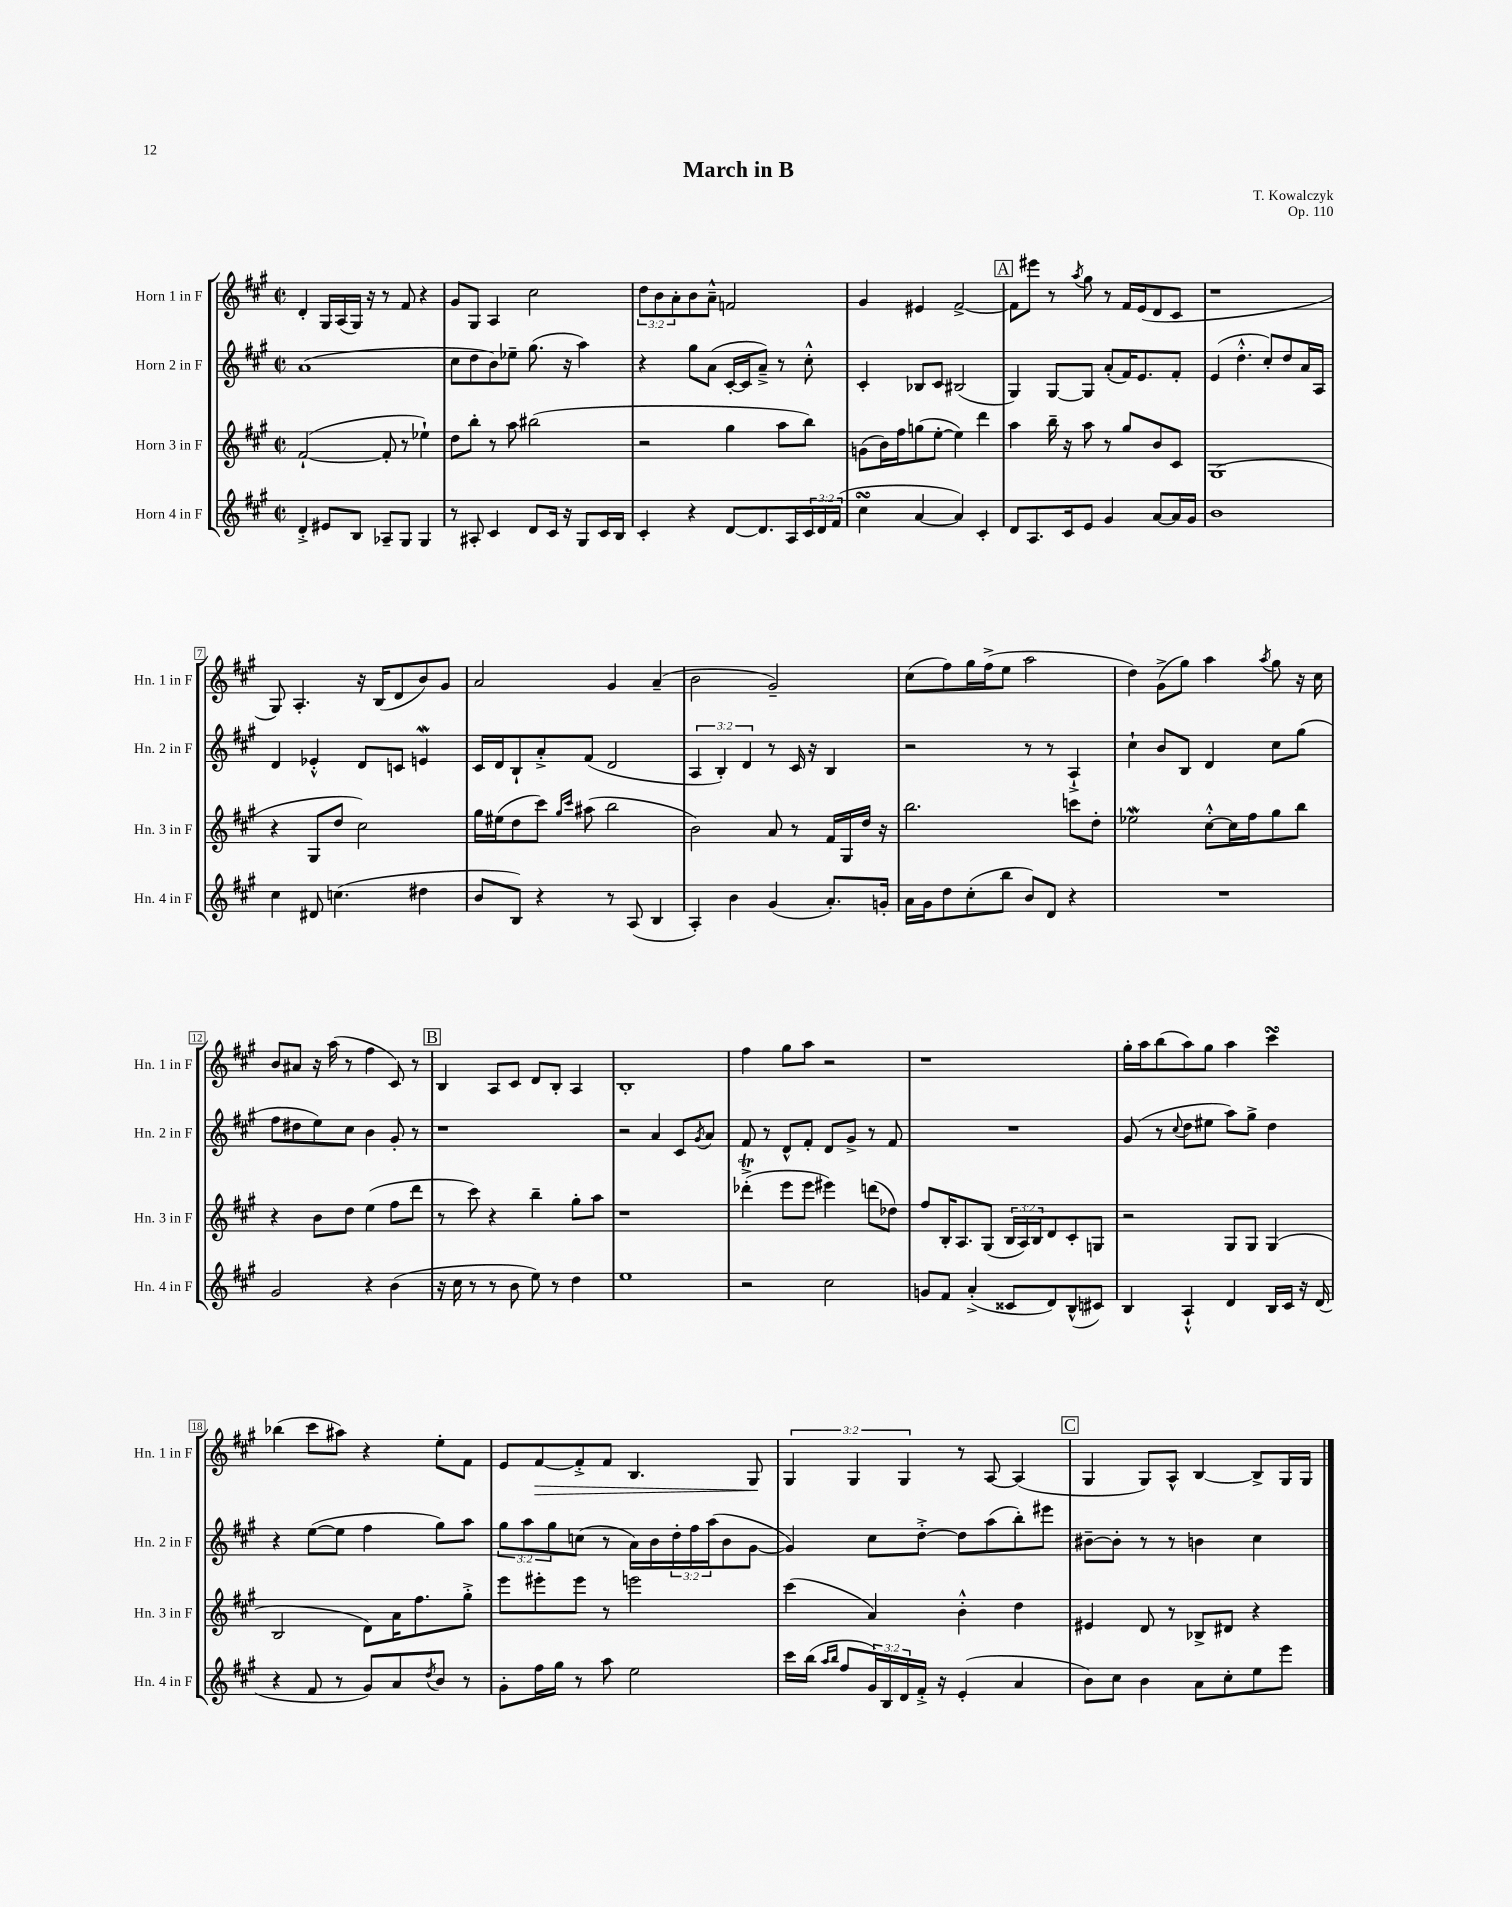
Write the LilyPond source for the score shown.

\header { title = "March in B" composer = "T. Kowalczyk" opus = "Op. 110" }
<<
\new StaffGroup <<
\new Staff = "s0" \with { instrumentName = "Horn 1 in F" shortInstrumentName = "Hn. 1 in F" } {
    \clef treble \key a \major \defaultTimeSignature \time 2/2 \override Staff.TupletNumber.text = #tuplet-number::calc-fraction-text
    d'4-. gis16 a16( gis16) r16 r8 fis'8 r4 |
    gis'8 gis8 a4 cis''2 |
    \tuplet 3/2 { d''8 b'8 a'8-. } b'8 a'8---^ f'2 |
    gis'4 eis'4 fis'2~-> |
    \mark \markup { \box "A" } fis'8 eis'''8 r8 \acciaccatura { a''8 } gis''8 r8 fis'16 e'16( d'8 cis'8 |
    r1 |
    gis8) a4.-. r16 b16( d'8 b'8) gis'8 |
    a'2 gis'4 a'4--( |
    b'2 gis'2--) |
    cis''8( fis''8) gis''16 fis''16->( e''8 a''2 |
    d''4) gis'8->( gis''8) a''4 \acciaccatura { a''8 } gis''8 r16 cis''16 |
    b'8 ais'8 r16 a''16( r8 fis''4 cis'8) r8 |
    \mark \markup { \box "B" } b4 a8 cis'8 d'8 b8-. a4 |
    b1-. |
    fis''4 gis''8 a''8 r2 |
    r1 |
    gis''16-. a''16 b''8( a''8) gis''8 a''4 cis'''4\turn |
    bes''4( cis'''8 ais''8) r4 e''8-. fis'8 |
    e'8 fis'8~\> fis'8-.-> fis'8 b4. gis8\! |
    \tuplet 3/2 { gis4 gis4 gis4 } r8 a8~ a4( |
    \mark \markup { \box "C" } gis4 gis8) a8-^ b4~ b8-> gis16 gis16 \bar "|." |
}
\new Staff = "s1" \with { instrumentName = "Horn 2 in F" shortInstrumentName = "Hn. 2 in F" } {
    \clef treble \key a \major \defaultTimeSignature \time 2/2 \override Staff.TupletNumber.text = #tuplet-number::calc-fraction-text
    a'1( |
    cis''8 d''8 b'8) ees''8-- gis''8.( r16 a''4) |
    r4 gis''8 a'8( cis'16~-. cis'16 a'8--->) r8 cis''8-.-^ |
    cis'4-. bes8 cis'8 bis2( |
    \mark \markup { \box "A" } gis4) gis8~ gis8 a'8-.( fis'16) e'8. fis'8-. |
    e'4( d''4.-.-^ cis''8-.) d''8 a'16 a16 |
    d'4 ees'4-.-^ d'8 c'8 e'4\mordent |
    cis'16 d'16 b8-! a'8-.-> fis'8( d'2 |
    \tuplet 3/2 { a4 b4-.) d'4 } r8 cis'16 r16 b4 |
    r2 r8 r8 a4-!-> |
    cis''4-! b'8 b8 d'4 cis''8 gis''8( |
    fis''8 dis''8 e''8) cis''8 b'4 gis'8-. r8 |
    \mark \markup { \box "B" } r1 |
    r2 a'4 cis'8 \acciaccatura { gis'8 } a'8 |
    fis'8 r8 d'8-^ fis'8-. d'8 gis'8-> r8 fis'8 |
    R1 |
    gis'8( r8 \appoggiatura { cis''8 } d''8 eis''8 a''8) gis''8-> d''4 |
    r4 e''8~( e''8 fis''4 gis''8) a''8 |
    \tuplet 3/2 { gis''8 a''8 gis''8 } c''8( r8 a'16) b'16 \tuplet 3/2 { d''16-. fis''16 a''16( } b'8 gis'8~ |
    gis'4) cis''8 d''8~-.-> d''8 a''8( b''8-.) eis'''8 |
    \mark \markup { \box "C" } bis'8~-- bis'8-. r8 r8 b'4 cis''4 \bar "|." |
}
\new Staff = "s2" \with { instrumentName = "Horn 3 in F" shortInstrumentName = "Hn. 3 in F" } {
    \clef treble \key a \major \defaultTimeSignature \time 2/2 \override Staff.TupletNumber.text = #tuplet-number::calc-fraction-text
    fis'2~-!( fis'8-. r8 ees''4-!) |
    d''8 b''8-. r8 a''8 bis''2( |
    r2 gis''4 a''8 b''8) |
    g'8( b'16) fis''16 g''8( e''8~-. e''4) d'''4 |
    \mark \markup { \box "A" } a''4 b''16-- r16 a''8 r8 gis''8 b'8 cis'8 |
    gis1( |
    r4 gis8 d''8 cis''2) |
    gis''16 eis''16( d''8 cis'''8) \grace { gis''16 cis'''16 } ais''8( b''2 |
    b'2) a'8 r8 fis'16 gis16 d''16 r16 |
    b''2. c'''8 d''8-. |
    ees''2\mordent cis''8~-.-^ cis''16 fis''16 gis''8 b''8 |
    r4 b'8 d''8 e''4( fis''8 d'''8 |
    \mark \markup { \box "B" } r8 cis'''8) r4 b''4-- gis''8-. a''8 |
    r1 |
    des'''4-.->\trill( e'''8 e'''8 eis'''4) d'''8( des''8) |
    fis''8 b16-. a8. gis8( \tuplet 3/2 { b16 a16) b16 } d'8 cis'8-. g8 |
    r2 gis8 gis8 gis4( |
    b2 d'8) a'16 fis''8. gis''8-.-> |
    e'''8 eis'''8-. eis'''8 r8 e'''2 |
    cis'''4( a'4) b'4-.-^ d''4 |
    \mark \markup { \box "C" } eis'4 d'8 r8 bes8-> dis'8 r4 \bar "|." |
}
\new Staff = "s3" \with { instrumentName = "Horn 4 in F" shortInstrumentName = "Hn. 4 in F" } {
    \clef treble \key a \major \defaultTimeSignature \time 2/2 \override Staff.TupletNumber.text = #tuplet-number::calc-fraction-text
    d'4-.-> eis'8 b8 aes8-- gis8 gis4 |
    r8 ais8-. cis'4 d'8 cis'16 r16 gis8 cis'16 b16 |
    cis'4-. r4 d'8~ d'8. a16 \tuplet 3/2 { cis'16 d'16 fis'16( } |
    cis''4\turn a'4~ a'4) cis'4-. |
    \mark \markup { \box "A" } d'8 a8. cis'16 e'8 gis'4 a'8~ a'16 gis'16 |
    b'1 |
    cis''4 dis'8 c''4.( dis''4 |
    b'8 b8) r4 r8 a8( b4 |
    a4-.) b'4 gis'4( a'8.-.) g'16-. |
    a'16 gis'16 d''8 cis''8-.( b''8 b'8) d'8 r4 |
    R1 |
    gis'2 r4 b'4( |
    \mark \markup { \box "B" } r16 cis''16 r8 r8 b'8 e''8) r8 d''4 |
    e''1 |
    r2 cis''2 |
    g'8 fis'8 a'4-.->( cisis'8 d'8) b8-^( cis'8) |
    b4 a4-!-^ d'4 b16 cis'16 r16 d'16( |
    r4 fis'8 r8 gis'8) a'8 \acciaccatura { d''8 } b'8 r8 |
    gis'8-. fis''16 gis''16 r8 a''8 e''2 |
    cis'''16 b''16( \grace { a''16 b''16 } fis''8 \tuplet 3/2 { gis'16) b16 d'16 } fis'16-.-> r16 e'4-.( a'4 |
    \mark \markup { \box "C" } b'8) cis''8 b'4 a'8 cis''8-. e''8 e'''8 \bar "|." |
}
>>
>>
\layout { \context { \Score \override BarNumber.stencil = #(make-stencil-boxer 0.1 0.3 ly:text-interface::print) } }
